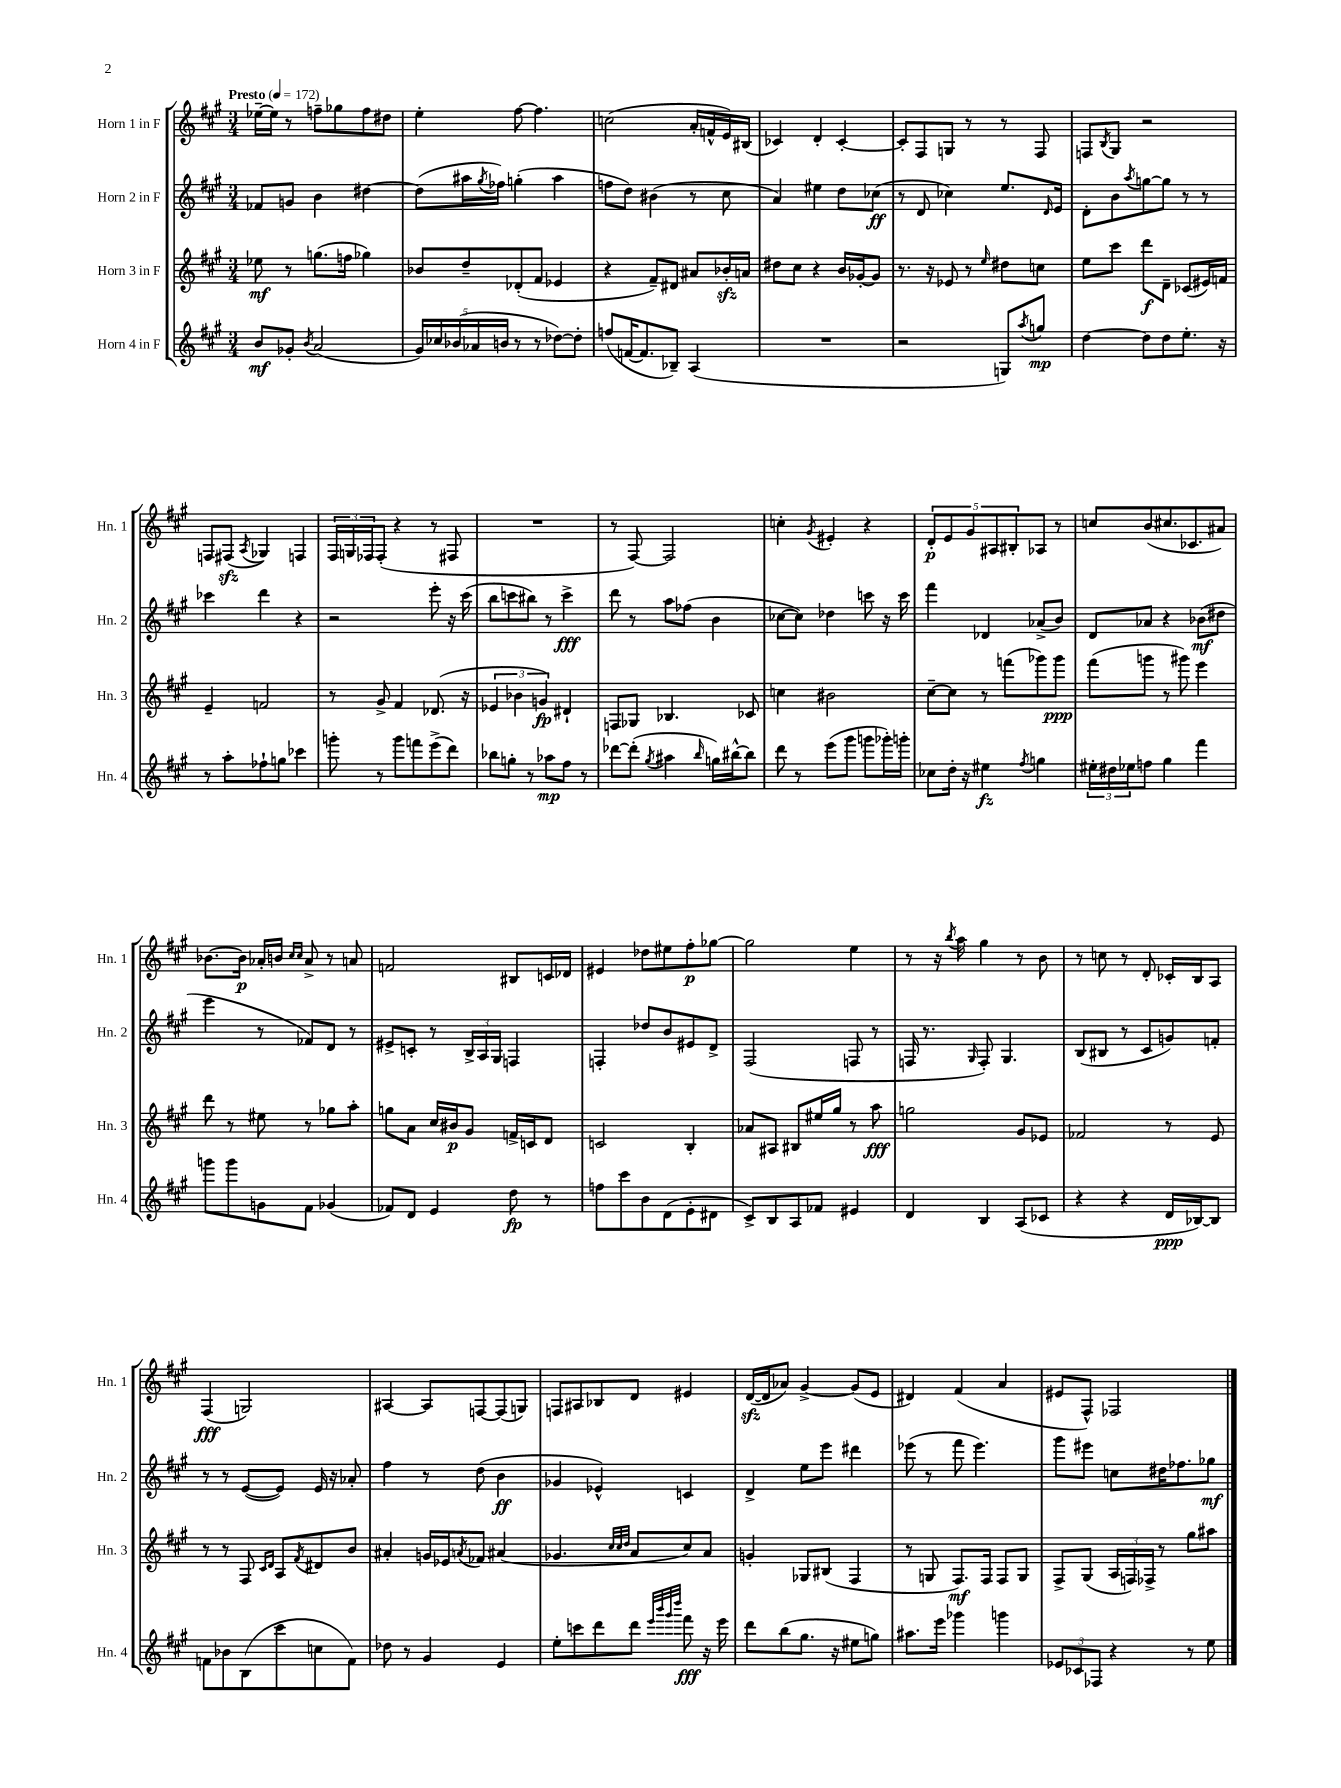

**kern	**kern	**kern	**kern
*staff4	*staff3	*staff2	*staff1
*clefG2	*clefG2	*clefG2	*clefG2
*k[f#c#g#]	*k[f#c#g#]	*k[f#c#g#]	*k[f#c#g#]
*M3/4	*M3/4	*M3/4	*M3/4
*MM172	*MM172	*MM172	*MM172
8b	8ee-	8f-	[16ee-~
.	.	.	16ee-]
8g-'	8r	8g	8r
8qb	.	.	.
(2a	(8.gg	4b	8ff~
.	.	.	8gg-
.	16ff	.	.
.	4gg-)	[4dd#	8ff
.	.	.	8dd#
=	=	=	=
20g#)	8b-	(8dd#]	4ee'
20cc-	.	.	.
(20b-	.	.	.
.	8dd~	16aa#	.
20a-	.	.	.
.	.	8qgg#	.
.	.	16ff-)	.
20b	.	.	.
8r	(8d-'	(4gg'	[8ff#
8r	8f#	.	4.ff#]
[8dd-)	4e-	4aa#	.
8dd-']	.	.	.
=	=	=	=
(8ff	4r	8ff	(2cc
[16f	.	8dd)	.
8.f]	.	.	.
.	8f#~)	(4b#	.
8B-~)	8d#	.	.
(4A	8a#	8r	16a'
.	.	.	16f^^
.	16b-'	8cc#	16e)
.	16a	.	(16B#
=	=	=	=
2.r	8dd#	4a)	4c-)
.	8cc#	.	.
.	4r	4ee#	4d'
.	16b	8dd	[4c-'
.	[16g-'	.	.
.	8g-]	(8cc-	.
=	=	=	=
2r	8.r	8r	8c-']
.	.	8d	8F#
.	16r	.	.
.	8e-	4cc-)	8G
.	8r	.	8r
.	16qqee	.	.
8G)	8dd#	8.ee	8r
8qaa	.	.	.
8gg	8cc	.	8F#
.	.	16qqd	.
.	.	16e	.
=	=	=	=
[4dd	8ee	8d'	8F
.	.	.	8qB
.	8ccc#	8b	8G#
.	.	8qaa	.
8dd]	8ddd	[8gg	2r
8dd	8d~	8gg]	.
8.ee'	(8c-	8r	.
.	16e#)	8r	.
16r	16f	.	.
=	=	=	=
8r	4e~	4ccc-	8F
8aa'	.	.	(8F#
.	.	.	8qA
8ff-`	2f	4ddd	4G-)
8gg	.	.	.
4ccc-	.	4r	4F
=	=	=	=
8ggg'	8r	2r	24F#
.	.	.	24G
.	.	.	24F-
8r	8g#^	.	(8F-'
8ggg	4f#	.	4r
8fff	.	.	.
(8eee^	(8.d-	8eee'	8r
8ddd)	.	16r	8F#
.	16r	(16ccc#	.
=	=	=	=
8bb-	6e-	8bb	2.r
8gg'	.	8ccc	.
.	6b-	.	.
8r	.	8bb#)	.
.	6g)	.	.
8aa-	.	8r	.
8ff#	4d#`	4ccc^	.
8r	.	.	.
=	=	=	=
[8ddd-	8F	8ddd	8r
(8ddd-']	8G-	8r	[8F#)
8qgg#	.	.	.
4aa#	4.B-	8aa	2F#]
.	.	(8ff-	.
16qqbb	.	.	.
16gg)	.	4b	.
[16bb#^^	.	.	.
8bb#]	8c-	.	.
=	=	=	=
8ddd	4cc	[8cc-	4cc'
8r	.	8cc-])	.
.	.	.	8qg#
(8eee	2b#	4dd-	4e#'
8ggg#	.	.	.
8ggg	.	8ccc	4r
16ggg-')	.	16r	.
16ggg'	.	16ccc	.
=	=	=	=
8cc-	[8cc#~	4fff#	10d'
.	.	.	10e
16dd'	8cc#]	.	.
16r	.	.	.
.	.	.	10g#
4ee#	8r	4d-	.
.	.	.	10A#
.	(8fff	.	.
.	.	.	10B#'
8qff#	.	.	.
4gg	8ggg-)	(8a-^	8A-
.	8ggg-	8b)	8r
=	=	=	=
24ee#'	(8fff#	8d	8cc
24dd#	.	.	.
24ee-	.	.	.
8ff	8ggg	8a-	(8b
4gg#	8r	4r	8.cc#
.	8ggg#)	.	.
.	.	.	8.c-
4fff#	4eee	(8b-	.
.	.	8dd#	8a#)
=	=	=	=
8ggg	8ddd	4eee	[8.b-
8ggg	8r	.	.
.	.	.	16b-]
8g	8ee#	8r	16a-'
.	.	.	16b
.	.	.	16qqcc#
.	.	.	16qqcc#
8f#	8r	8f-)	8a-^
(4g-	8gg-	8d	8r
.	8aa'	8r	8a
=	=	=	=
8f-)	8gg	8e#^	2f
8d	8a	8c'	.
4e	16cc#	8r	.
.	16b#	.	.
.	8g#	24B^	.
.	.	24A	.
.	.	24G#	.
8dd	16f^	4F	8B#
.	16c	.	.
8r	8d	.	16c
.	.	.	16d-
=	=	=	=
8ff	2c	4F'	4e#
8ccc#	.	.	.
8b	.	8dd-	8dd-
(8d	.	8b	8ee#
8e'	4B'	8e#	8ff#'
8d#	.	8d^	[8gg-
=	=	=	=
8c#^)	8a-	(2F#	2gg-]
8B	8A#	.	.
8A	8B#	.	.
8f-	16ee#	.	.
.	16gg#	.	.
4e#	8r	8F	4ee
.	8aa	8r	.
=	=	=	=
4d	2gg	16F	8r
.	.	8.r	.
.	.	.	16r
.	.	.	8qbb
.	.	.	16aa
.	.	16qqG#	.
4B	.	8F')	4gg#
.	.	4.G#	.
(8A	8g#	.	8r
8c-	8e-	.	8b
=	=	=	=
4r	2f-	(8B	8r
.	.	8B#	8cc
4r	.	8r	8r
.	.	8c#	8d'
16d	8r	8g)	16c-'
[16B-)	.	.	16B
8B-]	8e	8f'	8A
=	=	=	=
8f	8r	8r	(4F#
8b-	8r	8r	.
(8B	8F#	([8e	2G)
.	16qqc#	.	.
.	16qqd	.	.
8ccc#	8A	8e])	.
.	8qf#	.	.
8cc	8d#	16e	.
.	.	16r	.
8f)	8b	8a-'	.
=	=	=	=
8dd-	4a#'	4ff#	[4A#
8r	.	.	.
4g#	16g	8r	8A#]
.	16e-	.	.
.	8qa	.	.
.	8f-	(8dd	[8F
4e	(4a#	4b	(8F]
.	.	.	8G)
=	=	=	=
8ee'	4.g-	4g-	8F
8ccc	.	.	8A#
8ddd	.	4e-^^)	8B-
.	32qqcc#	.	.
.	32qqcc#	.	.
.	32qqdd	.	.
8ddd	8a	.	8d
32qqeee	.	.	.
32qqbbb	.	.	.
32qqggg#	.	.	.
32qqdddd	.	.	.
8fff#	8cc#)	4c	4e#
16r	8a	.	.
16eee	.	.	.
=	=	=	=
8ddd	4g'	4d^	([16d
.	.	.	16d]
(8bb	.	.	8a-)
8.gg#	8G-	8ee	[4g#^
.	(8B#	8eee	.
16r	.	.	.
8ee#	4F#	4ddd#	(8g#]
8gg)	.	.	8e
=	=	=	=
8.aa#	8r	(8eee-	4d#)
.	8G	8r	.
16eee	.	.	.
4ggg-	8.F#)	8fff#	(4f#
.	.	4.eee-)	.
.	16F#	.	.
4ggg	8F#	.	4a
.	8G	.	.
=	=	=	=
12e-	8F#^	8ggg#	8e#
12c-	.	.	.
.	(8G#	8eee#	8F#^^)
12F-	.	.	.
4r	24A	8cc	2F-
.	24F)	.	.
.	24F-^	.	.
.	8r	16dd#	.
.	.	8.ff-	.
8r	8gg#	.	.
8ee	8aa#	8gg-	.
==	==	==	==
*-	*-	*-	*-
